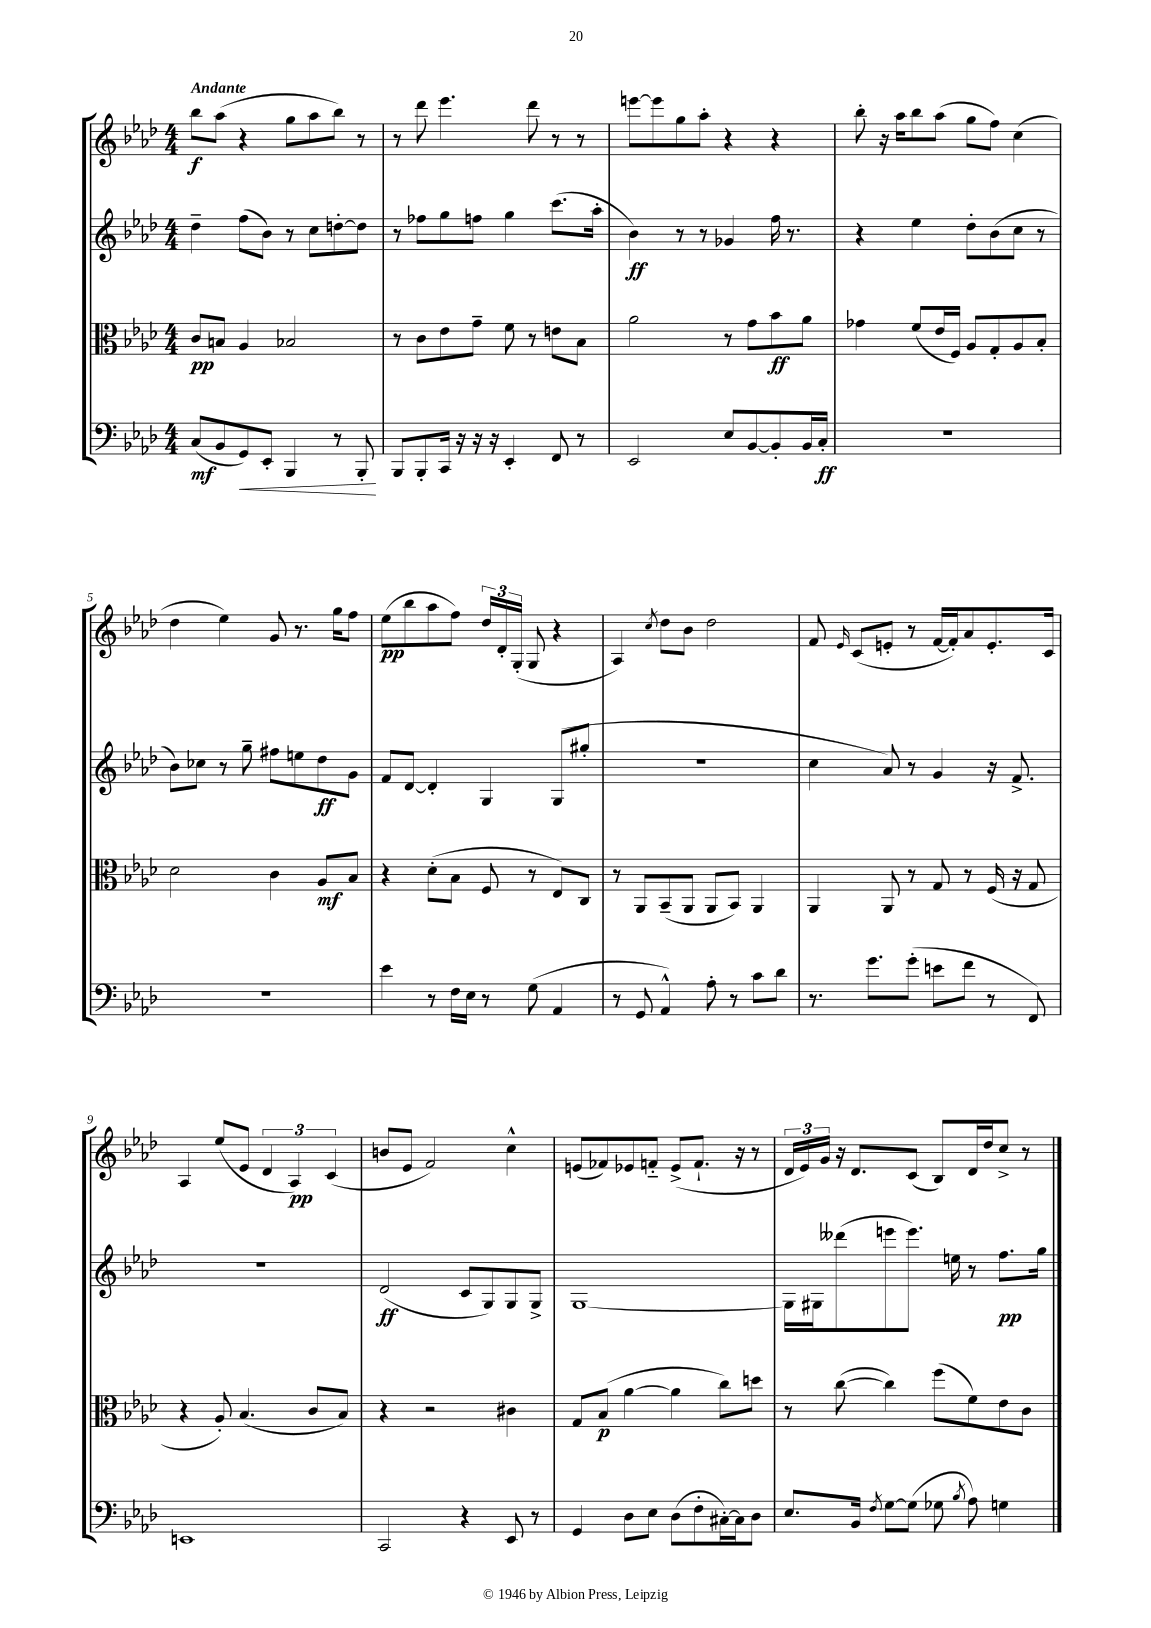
<<
\new StaffGroup <<
\new Staff = "s0" {
    \clef treble \key aes \major \numericTimeSignature \time 4/4 \tempo "Andante"
    \autoBeamOff bes''8[\f aes''8]( r4 g''8[ aes''8 bes''8]) r8 |
    r8 des'''8 ees'''4. des'''8 r8 r8 |
    e'''8[~ e'''8 g''8 aes''8]-. r4 r4 |
    bes''8-. r16 aes''16[ bes''8 aes''8]( g''8[ f''8]) c''4( |
    des''4 ees''4) g'8 r8. g''16[ f''8] |
    ees''8[\pp( bes''8 aes''8 f''8]) \tuplet 3/2 { des''16[ des'16-. g16]-.( } g8 r4 |
    aes4) \acciaccatura { c''8 } des''8[ bes'8] des''2 |
    f'8 \grace { ees'16 } c'8[( e'8]-. r8 f'16[~ f'16-.) aes'8 e'8.-. c'16] |
    aes4 ees''8[( ees'8] \tuplet 3/2 { des'4 aes4\pp) c'4( } |
    b'8[ ees'8] f'2) c''4-^ |
    e'8[( fes'8) ees'8 f'8]-_ ees'8[->( f'8.]-! r16 r8 |
    \tuplet 3/2 { des'16[ ees'16) g'16] } r16 des'8.[ c'8]( bes8[) des'16 des''16 c''8]-> r8 \bar "|." |
}
\new Staff = "s1" {
    \clef treble \key aes \major \numericTimeSignature \time 4/4
    \autoBeamOff des''4-- f''8[( bes'8]) r8 c''8[ d''8~-. d''8] |
    r8 fes''8[ g''8 f''8] g''4 c'''8.[( aes''16]-. |
    bes'4\ff) r8 r8 ges'4 f''16 r8. |
    r4 ees''4 des''8[-. bes'8( c''8] r8 |
    bes'8[) ces''8] r8 g''8-- fis''8[ e''8 des''8\ff g'8] |
    f'8[ des'8]~ des'4-. g4 g8[( gis''8]-. |
    R1 |
    c''4 aes'8) r8 g'4 r16 f'8.-> |
    R1 |
    des'2\ff( c'8[ g8) g8 g8]-> |
    g1~ |
    g16[ gis16 deses'''8( e'''8 e'''8.]) e''16 r8 f''8.[\pp g''16] \bar "|." |
}
\new Staff = "s2" {
    \clef alto \key aes \major \numericTimeSignature \time 4/4
    \autoBeamOff c'8[\pp b8] aes4 bes2 |
    r8 c'8[ ees'8 g'8]-- f'8 r8 e'8[ bes8] |
    aes'2 r8 g'8[ bes'8\ff aes'8] |
    ges'4 f'8[( ees'16 f16]) aes8[ g8-. aes8 bes8]-. |
    des'2 c'4 aes8[\mf bes8] |
    r4 des'8[-.( bes8] f8 r8 ees8[) c8] |
    r8 aes,8[ bes,8--( aes,8] aes,8[ bes,8]) aes,4 |
    aes,4 aes,8 r8 g8 r8 f16( r16 g8 |
    r4 aes8-.) bes4.( c'8[ bes8]) |
    r4 r2 cis'4 |
    g8[ bes8]\p( aes'4~ aes'4 c''8[) d''8] |
    r8 c''8~( c''4) f''8[( f'8) ees'8 c'8] \bar "|." |
}
\new Staff = "s3" {
    \clef bass \key aes \major \numericTimeSignature \time 4/4
    \autoBeamOff c8[\mf( bes,8 g,8\<) ees,8]-. bes,,4 r8 bes,,8-.\! |
    bes,,8[ bes,,8-. c,16] r16 r16 r16 ees,4-. f,8 r8 |
    ees,2 ees8[ bes,8~ bes,8-. bes,16 c16]-.\ff |
    R1 |
    R1 |
    ees'4 r8 f16[ ees16] r8 g8( aes,4 |
    r8 g,8 aes,4-^) aes8-. r8 c'8[ des'8] |
    r8. g'8.[ g'8]-.( e'8[ f'8] r8 f,8) |
    e,1 |
    c,2 r4 ees,8 r8 |
    g,4 des8[ ees8] des8[( f8-. cis16~-.) cis16 des8] |
    ees8.[ bes,16] \acciaccatura { f8 } g8[~ g8]( ges8 \acciaccatura { bes8 } aes8) g4 \bar "|." |
}
>>
>>
